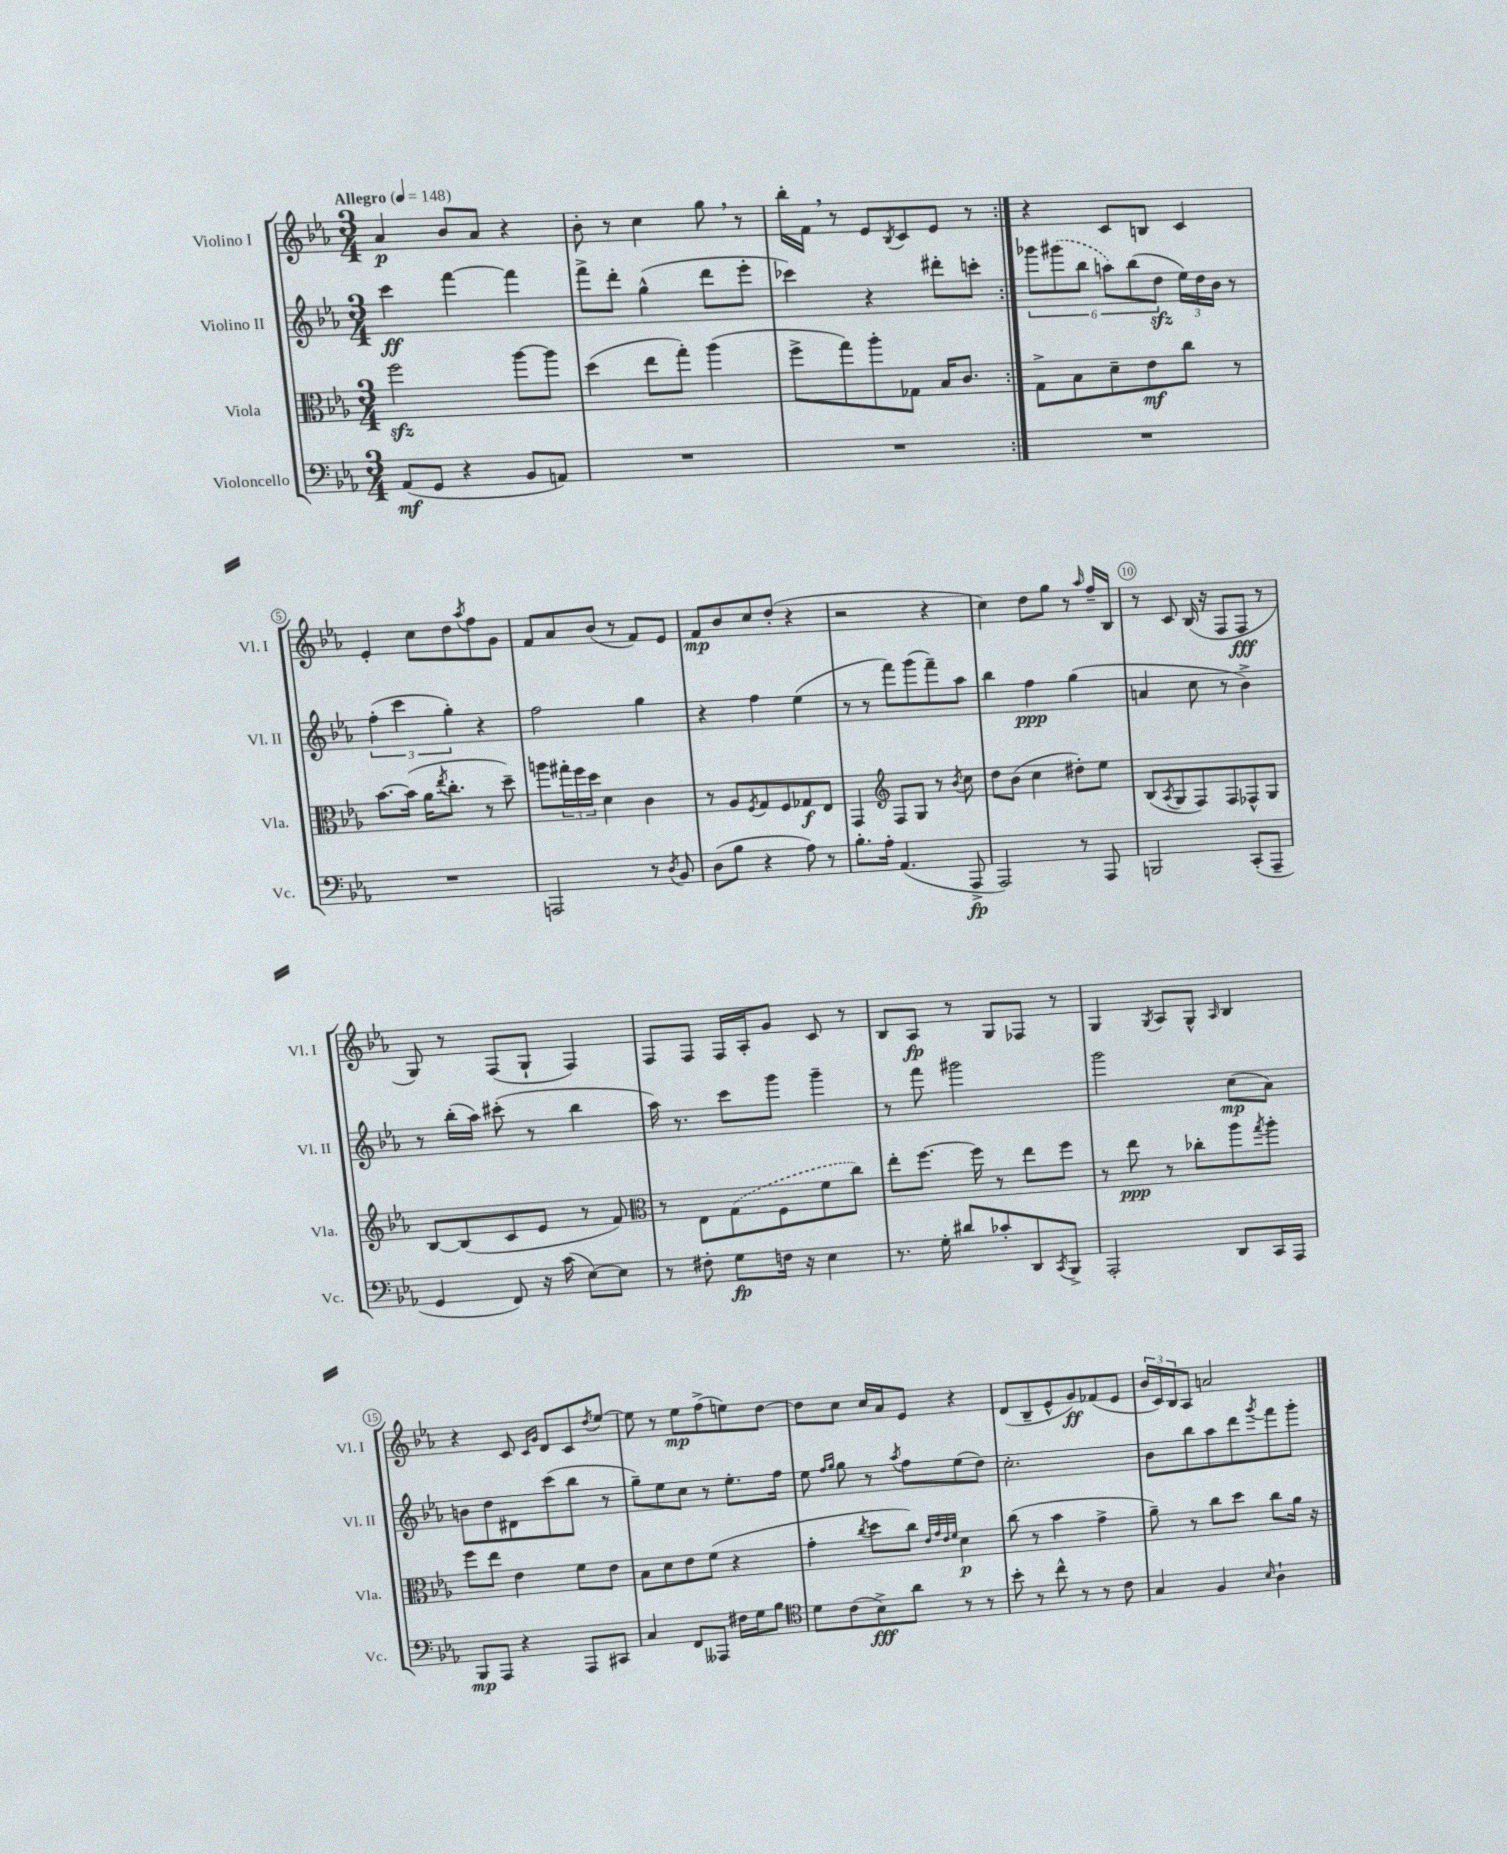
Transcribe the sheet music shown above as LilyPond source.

<<
\new StaffGroup <<
\new Staff = "s0" \with { instrumentName = "Violino I" shortInstrumentName = "Vl. I" } {
    \clef treble \key ees \major \numericTimeSignature \time 3/4 \tempo "Allegro" 4 = 148
    \repeat volta 2 { aes'4\p bes'8 aes'8 r4 |
    bes'8-. r8 c''4 g''8 \breathe r8 |
    bes''16-. f'16 \breathe r8 ees'8 \acciaccatura { bes8 } c'8 ees'8 r8 | }
    r4 c'8 b8 c'4 |
    ees'4-. c''8 d''8 \acciaccatura { aes''8 } f''8 g'8 |
    f'8 aes'8 bes'8( r8 f'8) ees'8 |
    f'8\mp bes'8 c''8 d''8-.( r4 |
    r2 r4 |
    c''4) d''8 g''8 r8 \grace { aes''16 } f''16-- bes16 |
    r8 c'8 bes16( r16 f8 f8\fff r8 |
    g8) r8 f8( g8-! f4) |
    f8 f8 f16 aes16-. g'8 c'8 r8 |
    bes8 aes8\fp r8 g8 fes8 r8 |
    g4 \acciaccatura { g8 } aes8 g8-^ \grace { aes16 } bes4 |
    r4 c'8 \grace { c'16 g'16 } d'8 c'8 \acciaccatura { d''8 } ees''8~ |
    ees''8 r8 ees''8\mp f''8->( e''8) d''8~ |
    d''8 c''8 c''16 aes'16 ees'8 r4 |
    d'8( bes8-- ees'8-^ g'8\ff) fes'8( ees'8 |
    \tuplet 3/2 { bes'16 c'16) bes16 } aes8 a'2 \bar "|." |
}
\new Staff = "s1" \with { instrumentName = "Violino II" shortInstrumentName = "Vl. II" } {
    \clef treble \key ees \major \numericTimeSignature \time 3/4
    \repeat volta 2 { c'''4\ff f'''4~ f'''4 |
    f'''8-> d'''8-. g''4-^( d'''8 ees'''8-. |
    ces'''4) r4 dis'''8-. c'''8-. | }
    \tuplet 6/4 { ges'''8 \once \slurDashed gis'''8( bes''8 a''8) bes''8( d''8\sfz } \tuplet 3/2 { ees''16) d''16 bes'16 } r8 |
    \tuplet 3/2 { f''4-.( c'''4 g''4-.) } r4 |
    f''2 g''4 |
    r4 f''4 ees''4( |
    r8 r8 f'''8) g'''8( f'''8--) aes''8 |
    bes''4 f''4\ppp g''4( |
    a'4 c''8 r8 bes'4->) |
    r8 bes''16-.( aes''16) cis'''8-.( r8 bes''4 |
    aes''16) r8. c'''8 g'''8 g'''4-- |
    r8 f'''8 gis'''2 |
    g'''2 c''8\mp( aes'8) |
    b'8 d''8 dis'8 c'''8( bes''8 r8 |
    g''8--) ees''8 c''8 r8 ees''8.-. f''16 |
    ees''8 \grace { f''16 g''16 } g''8 r8 \acciaccatura { aes''8 } f''8 ees''8( d''8) |
    c''2.-. |
    bes'8 bes''8 aes''8 d'''8 \acciaccatura { g'''8 } f'''8 g'''8-. \bar "|." |
}
\new Staff = "s2" \with { instrumentName = "Viola" shortInstrumentName = "Vla." } {
    \clef alto \key ees \major \numericTimeSignature \time 3/4
    \repeat volta 2 { f''2\sfz aes''8~ aes''8 |
    d''4( ees''8 g''8-.) aes''4( |
    f''8-> g''8) aes''8-. ges8 bes16 c'8. | }
    g8-> bes8 d'8-- ees'8\mf c''8 r8 |
    bes'8.~ bes'16( aes'16 \acciaccatura { ees''8 } c''8.-. r8 d''8--) |
    a''8 \tuplet 3/2 { gis''16-. f''16 d''16 } d'4 c'4 |
    r8 aes8 \acciaccatura { f8 } g8 f8 ges8\f ees8 |
    g,4 \clef treble f8 g8 r8 \acciaccatura { bes'8 } c''8 |
    d''8 bes'8( c''4 dis''8-.) ees''8 |
    bes8( \acciaccatura { aes8 } g8 f8) f8 fes8-^ g8 |
    bes8~ bes8( c'8 ees'8 r8 f'8) |
    \clef alto r8 ees8 \once \slurDashed g8( f8 f'8 c''8) |
    ees''8-. f''8.~ f''16 r8 ees''8 f''8 |
    r8 ees''8\ppp r8 ces''8-. aes''8 \acciaccatura { g''8 } aes''8-. |
    f''8 ees''8 ees'4 f'8 ees'8 |
    bes8 d'8 ees'8 f'8( r4 |
    g'4-. \acciaccatura { c''8 } d''8 c''8) \grace { ees'32 g'32 ees'32 f'32 } d'4\p |
    c''8( r8 bes'4 g'4-> |
    aes'8--) r8 c''8 d''8 c''8 aes'16 r16 \bar "|." |
}
\new Staff = "s3" \with { instrumentName = "Violoncello" shortInstrumentName = "Vc." } {
    \clef bass \key ees \major \numericTimeSignature \time 3/4
    \repeat volta 2 { aes,8\mf( g,8 r4 bes,8 a,8) |
    R2. |
    R2. | }
    R2. |
    R2. |
    a,,2 r8 \acciaccatura { d8 } bes,8 |
    d8( bes8 r4 aes8) r8 |
    bes8.-. aes16-. aes,4.( aes,,8->\fp |
    aes,,2) r8 aes,,8 |
    b,,2 c,8-.( aes,,8-- |
    g,4 f,8) r16 c'16( ees8~) ees8 |
    r8 fis8-. g8\fp f16 r16 ees4 |
    r8. g16-. dis'8 ces'8-. d,8 \acciaccatura { c,8 } bes,,8-> |
    aes,,2-. d,8 c,16 aes,,16 |
    bes,,8\mp aes,,8 r4 aes,,8 cis,8 |
    c4 f,8 aeses,,8 fis16 g16 bes8 |
    \clef tenor d'8 c'8( bes8->\fff) aes'8 r8 r8 |
    bes'8-. r8 c''8-^ r8 r8 c'8 |
    g4 f4 \grace { bes16 } aes4-! \bar "|." |
}
>>
>>
\layout { \context { \Score \override BarNumber.break-visibility = ##(#f #t #t) barNumberVisibility = #(every-nth-bar-number-visible 5) \override BarNumber.stencil = #(make-stencil-circler 0.1 0.3 ly:text-interface::print) } }
